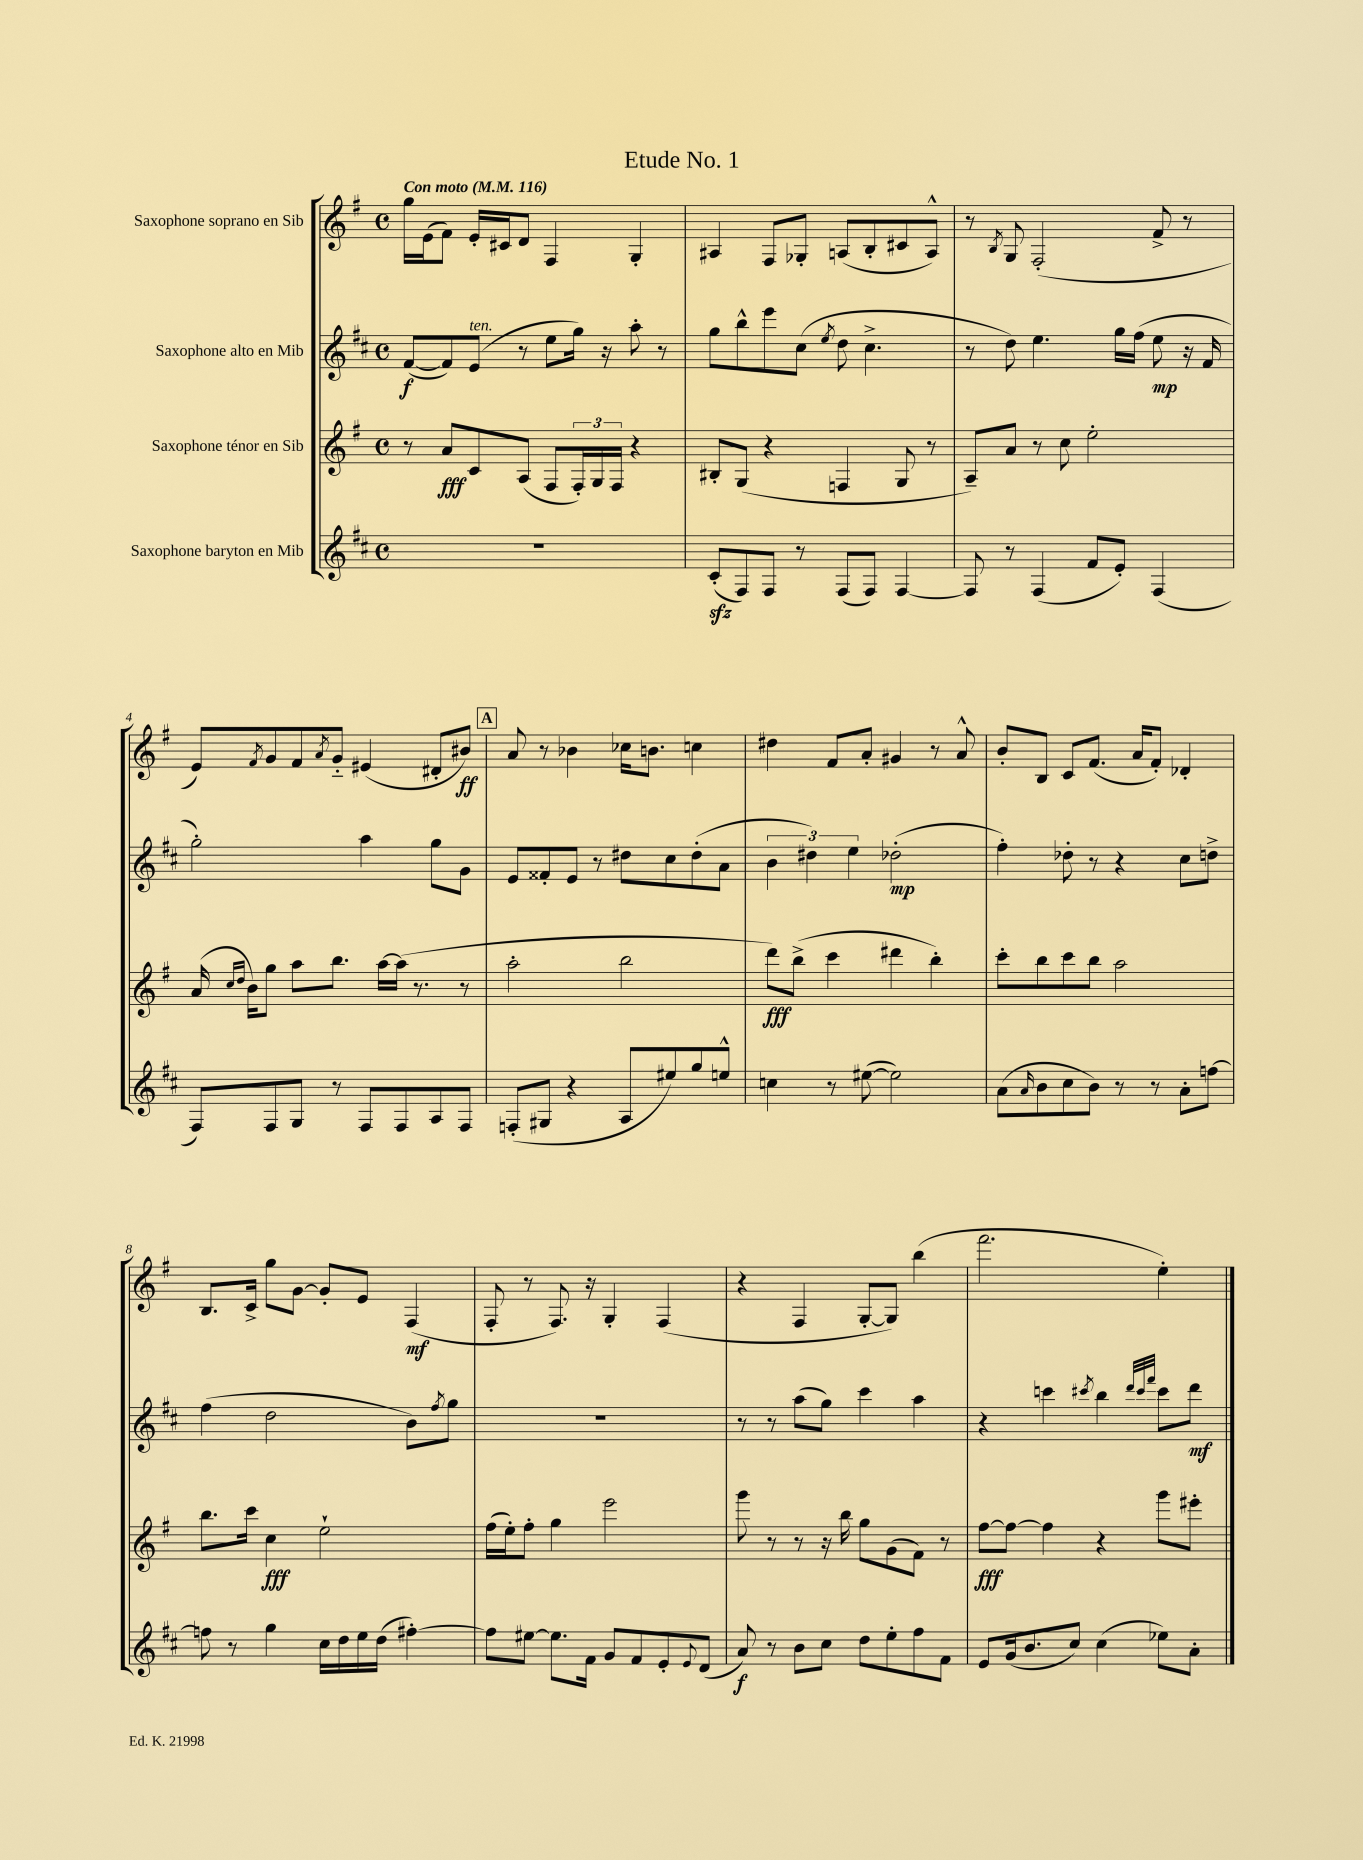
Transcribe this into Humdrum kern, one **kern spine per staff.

**kern	**kern	**kern	**kern
*staff4	*staff3	*staff2	*staff1
*clefG2	*clefG2	*clefG2	*clefG2
*k[f#c#]	*k[f#]	*k[f#c#]	*k[f#]
*M4/4	*M4/4	*M4/4	*M4/4
*met(c)	*met(c)	*met(c)	*met(c)
*MM116	*MM116	*MM116	*MM116
1r	8r	([8f#	16gg
.	.	.	(16e
.	8a	8f#])	8f#)
.	8c	(8e	16e'
.	.	.	16c#
.	(8A	8r	8d
.	8F#	8ee	4F#
.	24F#')	16gg)	.
.	24G	.	.
.	.	16r	.
.	24F#	.	.
.	4r	8aa'	4G'
.	.	8r	.
=	=	=	=
(8c#'	8B#'	8gg	4A#
8F#)	(8G	8bb^^	.
8F#	4r	8eee	8F#
8r	.	(8cc#	8G-'
.	.	8qee	.
(8F#	4F	8dd	(8A
8F#)	.	4.cc#^	8B'
[4F#	8G	.	8c#
.	8r	.	8A^^)
=	=	=	=
8F#]	8A~)	8r	8r
.	.	.	8qB
8r	8a	8dd)	8G
(4F#	8r	4.ee	(2F#'
.	8cc	.	.
8f#	2ee'	.	.
8e')	.	16gg	.
.	.	(16ff#	.
(4F#	.	8ee	8f#^
.	.	16r	8r
.	.	16f#	.
=	=	=	=
8F#)	(16a	2gg')	8e)
.	16qqcc	.	.
.	16qqdd	.	.
.	16b)	.	.
.	.	.	8qf#
8F#	8gg	.	8g
8G	8aa	.	8f#
.	.	.	8qa
8r	8.bb	.	8g'~
8F#	.	4aa	(4e#
.	[16aa	.	.
8F#	(16aa]	.	.
.	8.r	.	.
8A	.	8gg	8d#'
8F#	8r	8g	8b#)
=	=	=	=
(8F'	2aa'	8e	8a
8G#	.	8f##'	8r
4r	.	8e	4b-
.	.	8r	.
8A	2bb	8dd#	16cc-
.	.	.	8.b
8ee#)	.	8cc#	.
8gg	.	(8dd#'	4cc
8ee^^	.	8a	.
=	=	=	=
4cc	8ddd)	6b	4dd#
.	(8bb^	.	.
.	.	6dd#)	.
8r	4ccc	.	8f#
.	.	6ee	.
([8ee#	.	.	8a'
2ee#])	4ddd#	(2dd-'	4g#
.	4bb')	.	8r
.	.	.	8a^^
=	=	=	=
(8a	8ccc'	4ff#')	8b'
16qqa	.	.	.
8b	8bb	.	8B
8cc#	8ccc	8dd-'	8c
8b)	8bb	8r	(8.f#
8r	2aa	4r	.
.	.	.	16a
8r	.	.	8f#')
8a'	.	8cc#	4d-'
[8ff	.	8dd^	.
=	=	=	=
8ff]	8.bb	(4ff#	8.B
8r	.	.	.
.	16ccc	.	16c^
4gg	4cc	2dd	8gg
.	.	.	[8g
16cc#	2ee`	.	8g']
16dd	.	.	.
16ee	.	.	8e
(16dd	.	.	.
[4ff#')	.	8b)	(4F#
.	.	8qff#	.
.	.	8gg	.
=	=	=	=
8ff#]	(16ff#	1r	8F#'
.	16ee')	.	.
[8ee#	8ff#'	.	8r
8.ee#]	4gg	.	8.F#)
16f#	.	.	16r
8g	2eee	.	4G'
8f#	.	.	.
8e'	.	.	(4F#
8qqe	.	.	.
(8d	.	.	.
=	=	=	=
8a)	8ggg	8r	4r
8r	8r	8r	.
8b	8r	(8aa	4F#
8cc#	16r	8gg)	.
.	16bb	.	.
8dd	8gg	4ccc#	[8G'
8ee'	(8g	.	8G])
8ff#	8f#)	4aa	(4bb
8f#	8r	.	.
=	=	=	=
8e	[8ff#	4r	2.fff#
(16g	8ff#_	.	.
8.b	.	.	.
.	4ff#]	4ccc	.
8cc#)	.	.	.
.	.	8qccc#	.
(4cc#	4r	4bb	.
.	.	32qqddd	.
.	.	32qqccc#	.
.	.	32qqfff#	.
8ee-)	8ggg	8ccc#	4ee')
8a'	8eee#'	8ddd	.
==	==	==	==
*-	*-	*-	*-
